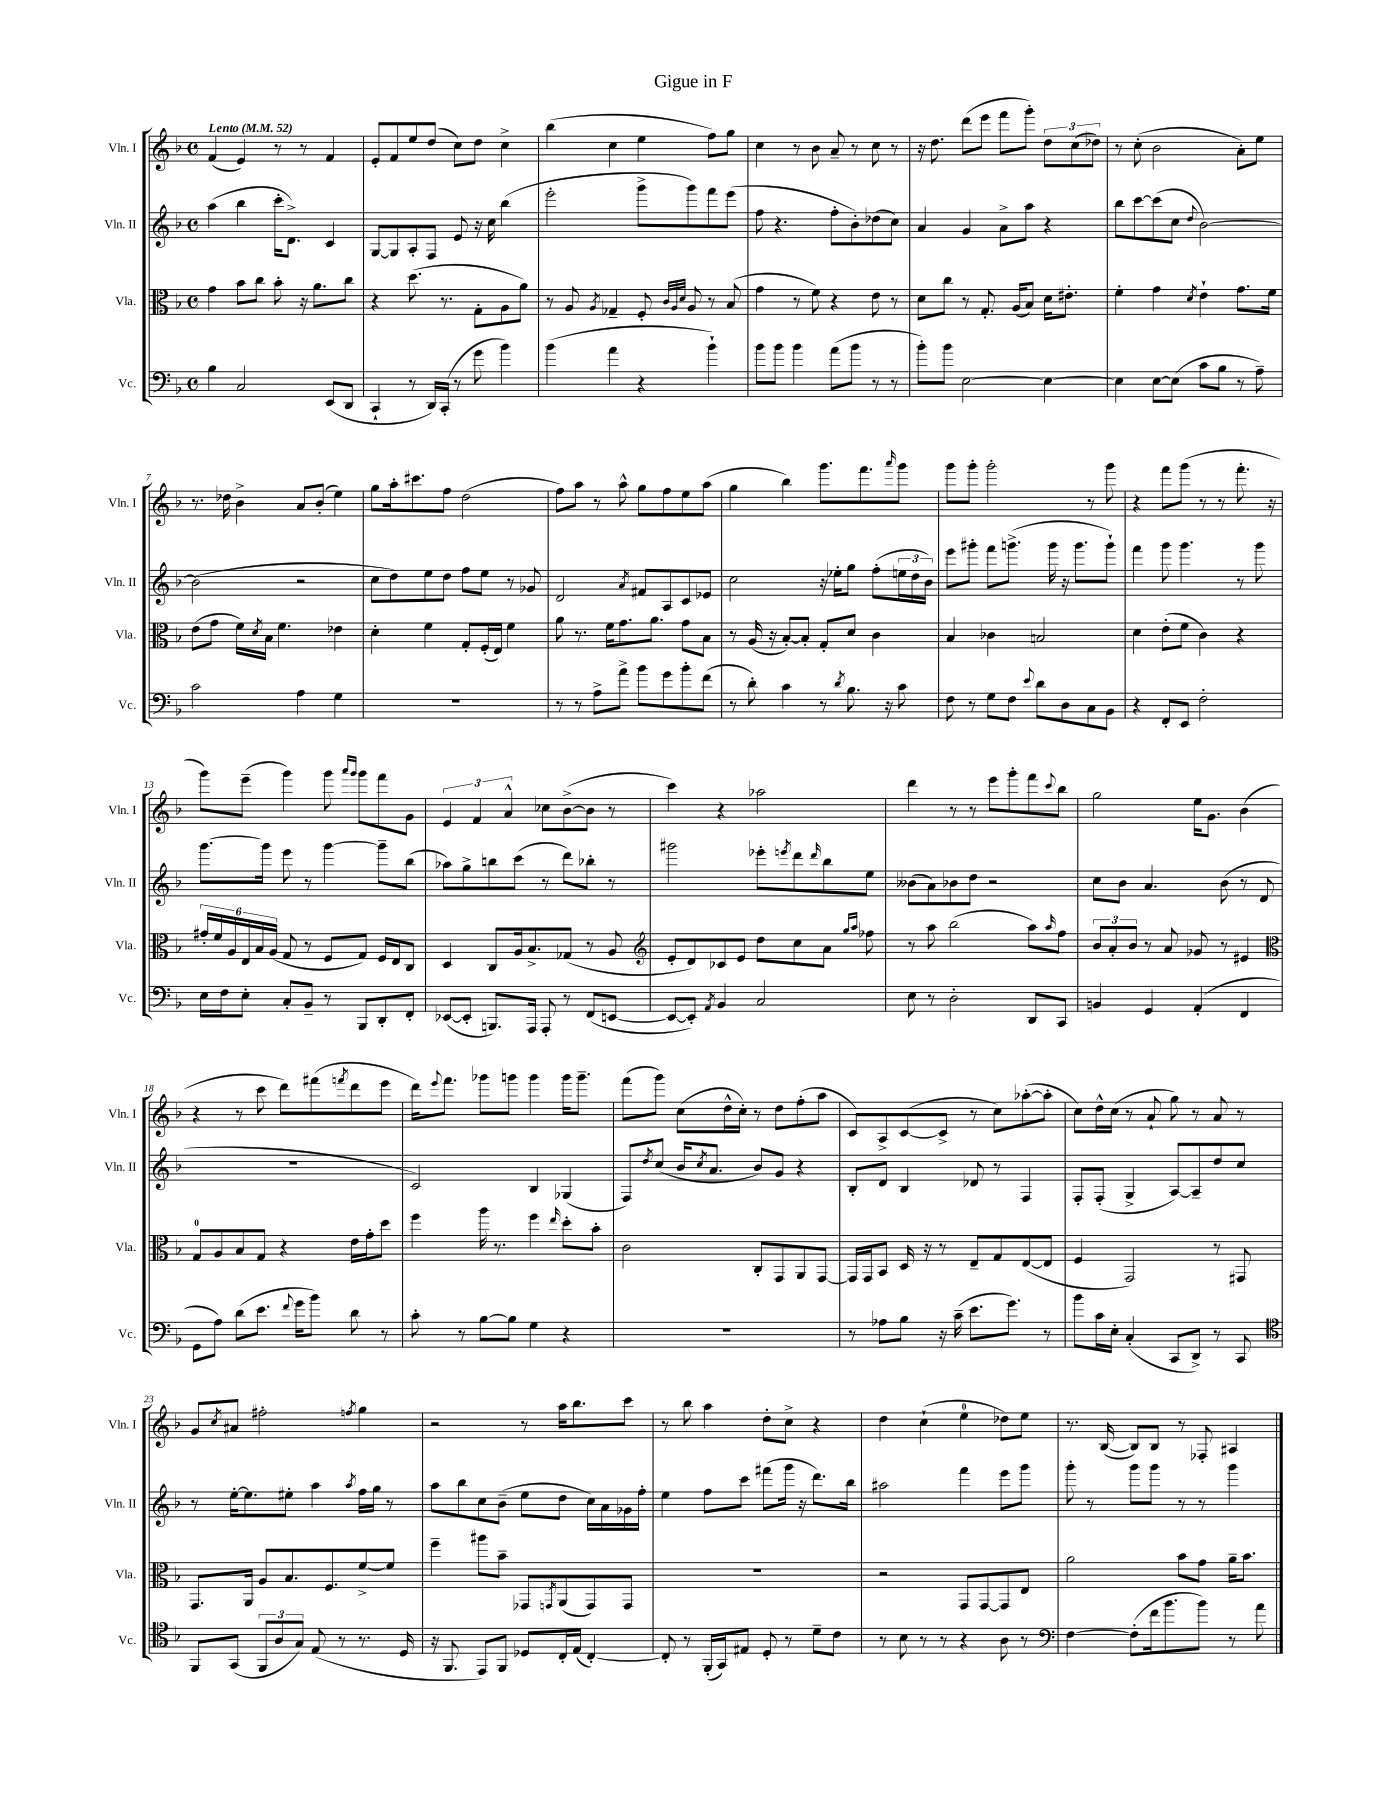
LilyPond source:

\header { title = "Gigue in F" }
<<
\new StaffGroup <<
\new Staff = "s0" \with { instrumentName = "Vln. I" shortInstrumentName = "Vln. I" } {
    \clef treble \key f \major \defaultTimeSignature \time 4/4 \tempo "Lento" 4 = 52
    f'4( e'4) r8 r8 f'4 |
    e'8-. f'8 e''8 d''8( c''8) d''8 c''4-> |
    bes''4( c''4 e''4 f''8) g''8 |
    c''4 r8 bes'8 a'8-- r8 c''8 r8 |
    r16 d''8. d'''8( e'''8 f'''8 g'''8-.) \tuplet 3/2 { d''8 c''8( des''8) } |
    r8 c''8-.( bes'2 a'8-.) e''8 |
    r8. des''16 bes'4-> a'8 bes'8-.( e''4) |
    g''8 a''16-. cis'''8. f''8 d''2( |
    f''8) a''8 r8 a''8-^ g''8 f''8 e''8 a''8( |
    g''4 bes''4) g'''8. f'''8. \grace { a'''16 } g'''8 |
    g'''8 g'''8-. g'''2-. r8 g'''8 |
    r4 f'''8 g'''8( r8 r8 f'''8.-. r16 |
    g'''8) e'''8--( g'''4) g'''8 \grace { a'''16 g'''16 } g'''8 f'''8 g'8 |
    \tuplet 3/2 { e'4 f'4 a'4-^ } ces''8 bes'8~->( bes'8 r8 |
    c'''4) r4 aes''2 |
    d'''4 r8 r8 e'''8 g'''8-. f'''8 \appoggiatura { c'''8 } bes''8 |
    g''2 e''16 g'8. bes'4( |
    r4 r8 c'''8 d'''8) fis'''8( \acciaccatura { f'''8 } d'''8 e'''8 |
    d'''16) \appoggiatura { e'''8 } f'''8. ges'''8 g'''8 g'''4 g'''16 g'''8.-- |
    f'''8( g'''8) c''8( d''16-^ c''16-.) r8 d''8 f''8-.( a''8 |
    c'8) a8-> c'8~( c'8-> r8 c''8) aes''8~-.( aes''8-. |
    c''8) d''16-^ c''16( r8 a'8-! g''8) r8 a'8 r8 |
    g'8 \acciaccatura { c''8 } ais'8 fis''2-. \acciaccatura { f''8 } g''4 |
    r2 r8 a''16 bes''8. c'''8 |
    r8 bes''8 a''4 d''8-. c''8-> r4 |
    d''4 c''4-!( e''4-0 des''8) e''8 |
    r8. bes16~( bes8) bes8 r8 fes8-. ais4 \bar "|." |
}
\new Staff = "s1" \with { instrumentName = "Vln. II" shortInstrumentName = "Vln. II" } {
    \clef treble \key f \major \defaultTimeSignature \time 4/4
    a''4( bes''4 c'''16-. d'8.->) c'4 |
    g8~ g8 a8-. f8 e'8 r16 c''16 bes''4( |
    e'''2-. g'''8-> g'''8) f'''8 e'''8( |
    f''8 r4. f''8-. bes'8-.) des''8( c''8) |
    a'4 g'4 a'8-> a''8 r4 |
    bes''8 c'''8~ c'''8( c''8 \appoggiatura { d''8 } bes'2~) |
    bes'2( r2 |
    c''8 d''8) e''8 d''8 f''8 e''8 r8 ges'8 |
    d'2 \acciaccatura { a'8 } fis'8 a8 c'8 ees'8 |
    c''2 r16 ees''16-. g''8 f''8-.( \tuplet 3/2 { e''16 d''16 bes'16) } |
    e'''8 gis'''8-. f'''8 g'''8.->( g'''16 r16 g'''8. g'''8-!) |
    f'''4 g'''8 g'''4. r8 g'''8 |
    g'''8.~ g'''16 e'''8 r8 g'''4~ g'''8-- bes''8( |
    aes''8) g''8-> b''8 c'''8( r8 d'''8) bes''8-. r8 |
    gis'''2 ees'''8-. \acciaccatura { e'''8 } d'''8 \grace { d'''16 } bes''8 e''8 |
    beses'8( a'8) bes'8 d''8 r2 |
    c''8 bes'8 a'4. bes'8( r8 d'8 |
    R1 |
    c'2) bes4 ges4( |
    f8) \acciaccatura { d''8 } c''8( bes'16 \acciaccatura { c''8 } a'8. bes'8) g'8 r4 |
    bes8-. d'8 bes4 des'8 r8 f4 |
    f8-. f8-.( g4-> a8~) a8-- d''8 c''8 |
    r8 e''16~-. e''8. eis''8-. a''4 \acciaccatura { a''8 } f''16 g''16 r8 |
    a''8 bes''8 c''8 bes'8--( e''8 d''8 c''16) a'16 ges'16 f''16-. |
    e''4 f''8 c'''8 fis'''8( g'''16 r16 d'''8.) bes''16 |
    ais''2 f'''4 e'''8 g'''8 |
    g'''8-. r8 g'''8 g'''8 r8 r8 g'''4 \bar "|." |
}
\new Staff = "s2" \with { instrumentName = "Vla." shortInstrumentName = "Vla." } {
    \clef alto \key f \major \defaultTimeSignature \time 4/4
    g'4 bes'8 c''8 bes'8-. r16 a'8. c''8 |
    r4 d''8.( r8. g8-. a8 a'8) |
    r8 a8 \acciaccatura { a8 } ges4-- f8-. \grace { c'32 a32 d'32 } a8 r8 bes8( |
    g'4 r8 f'8) r4 e'8 r8 |
    d'8 c''8 r8 g8.-. a16( bes8) d'16 eis'8.-. |
    f'4-. g'4 \acciaccatura { d'8 } e'4-! g'8. f'16 |
    e'8( g'8 f'16) \acciaccatura { d'8 } bes16 f'4. ees'4 |
    d'4-. f'4 g8-. f16-.( e16) f'4 |
    a'8 r8. f'16 g'8. a'8. g'8 bes8 |
    r8 a16( r16 bes8~-.) bes8-. g8-. d'8 c'4 |
    bes4 ces'4 b2 |
    d'4 e'8-.( f'8 c'4) r4 |
    \tuplet 6/4 { gis'16-. f'16 a16 e16 bes16 a16( } g8 r8 f8 g8) f16 e16 c8 |
    d4 c8 a16 bes8.-> ges8( r8 a8 |
    \clef treble e'8-. d'8) ces'8 e'8 d''8 c''8 a'8 \grace { g''16 a''16 } fes''8 |
    r8 a''8 bes''2( a''8) \grace { a''16 } f''8 |
    \tuplet 3/2 { bes'8 a'8-. bes'8 } r8 a'8 ges'8 r8 eis'4 |
    \clef alto g8-0 a8 bes8 g8 r4 e'16 g'16-. d''8 |
    f''4 a''16 r8. f''4 \grace { e''16 } d''8-. bes'8-. |
    c'2 c8-. g,8 a,8 g,8~ |
    g,16 g,16 bes,8 d16 r16 r8 e8-- g8 e8~( e8 |
    f4 g,2) r8 gis,8 |
    g,8. a,16 a8 bes8. f8. f'8~-> f'8 |
    f''4-- ais''8 bes'8-- ges,8 \acciaccatura { g,8 } a,8( g,8) g,8 |
    R1 |
    r2 g,8 g,8~ g,8 e8 |
    a'2 bes'8 g'8 a'16-- bes'8. \bar "|." |
}
\new Staff = "s3" \with { instrumentName = "Vc." shortInstrumentName = "Vc." } {
    \clef bass \key f \major \defaultTimeSignature \time 4/4
    bes4 c2 e,8( d,8 |
    c,4-! r8 d,16) c,16-.( r8 g'8 bes'4) |
    bes'4( a'4 r4 bes'4-!) |
    bes'8 bes'8 bes'4 a'8( bes'8 r8 r8 |
    bes'8-.) bes'8 e2~ e4~ |
    e4 e8~ e8( c'8 bes8 r8 a8--) |
    c'2 a4 g4 |
    R1 |
    r8 r8 a8-> a'8-> bes'8 g'8 bes'8-. f'8( |
    r8 d'8-.) c'4 r8 \acciaccatura { d'8 } bes8. r16 c'8 |
    f8 r8 g8 f8 \appoggiatura { e'8 } d'8 d8 c8 bes,8 |
    r4 f,8-. e,8 f2-. |
    e16 f16 e8-. c8-. bes,8-- r8 bes,,8 d,8-. f,8-. |
    ees,8~( ees,8-. b,,8.) a,,16 a,,8-. r8 f,8( e,8~ |
    e,8~ e,8-.) \acciaccatura { a,8 } bes,4 c2 |
    e8 r8 d2-. d,8 c,8 |
    b,4 g,4 a,4-.( f,4 |
    g,8 a8) d'8( e'8. \appoggiatura { f'8 } g'16 bes'8) d'8 r8 |
    c'8-. r8 bes8~ bes8 g4 r4 |
    R1 |
    r8 aes8 bes8 r16 c'16--( e'8. g'8.) r8 |
    bes'8 c'16 e16-. c4-.( c,8 d,8->) r8 c,8 |
    \clef tenor f,8 g,8( \tuplet 3/2 { f,8 a8 g8) } e8( r8 r8. d16 |
    r16 f,8. e,8) f,8 des8 c16-. e16( c4~-.) |
    c8-. r8 f,16-.( g,16) eis8 d8-. r8 d'8-- c'8 |
    r8 bes8 r8 r8 r4 a8 r8 |
    \clef bass f4~ f8-.( f'16 bes'8. bes'8) r8 a'8 \bar "|." |
}
>>
>>
